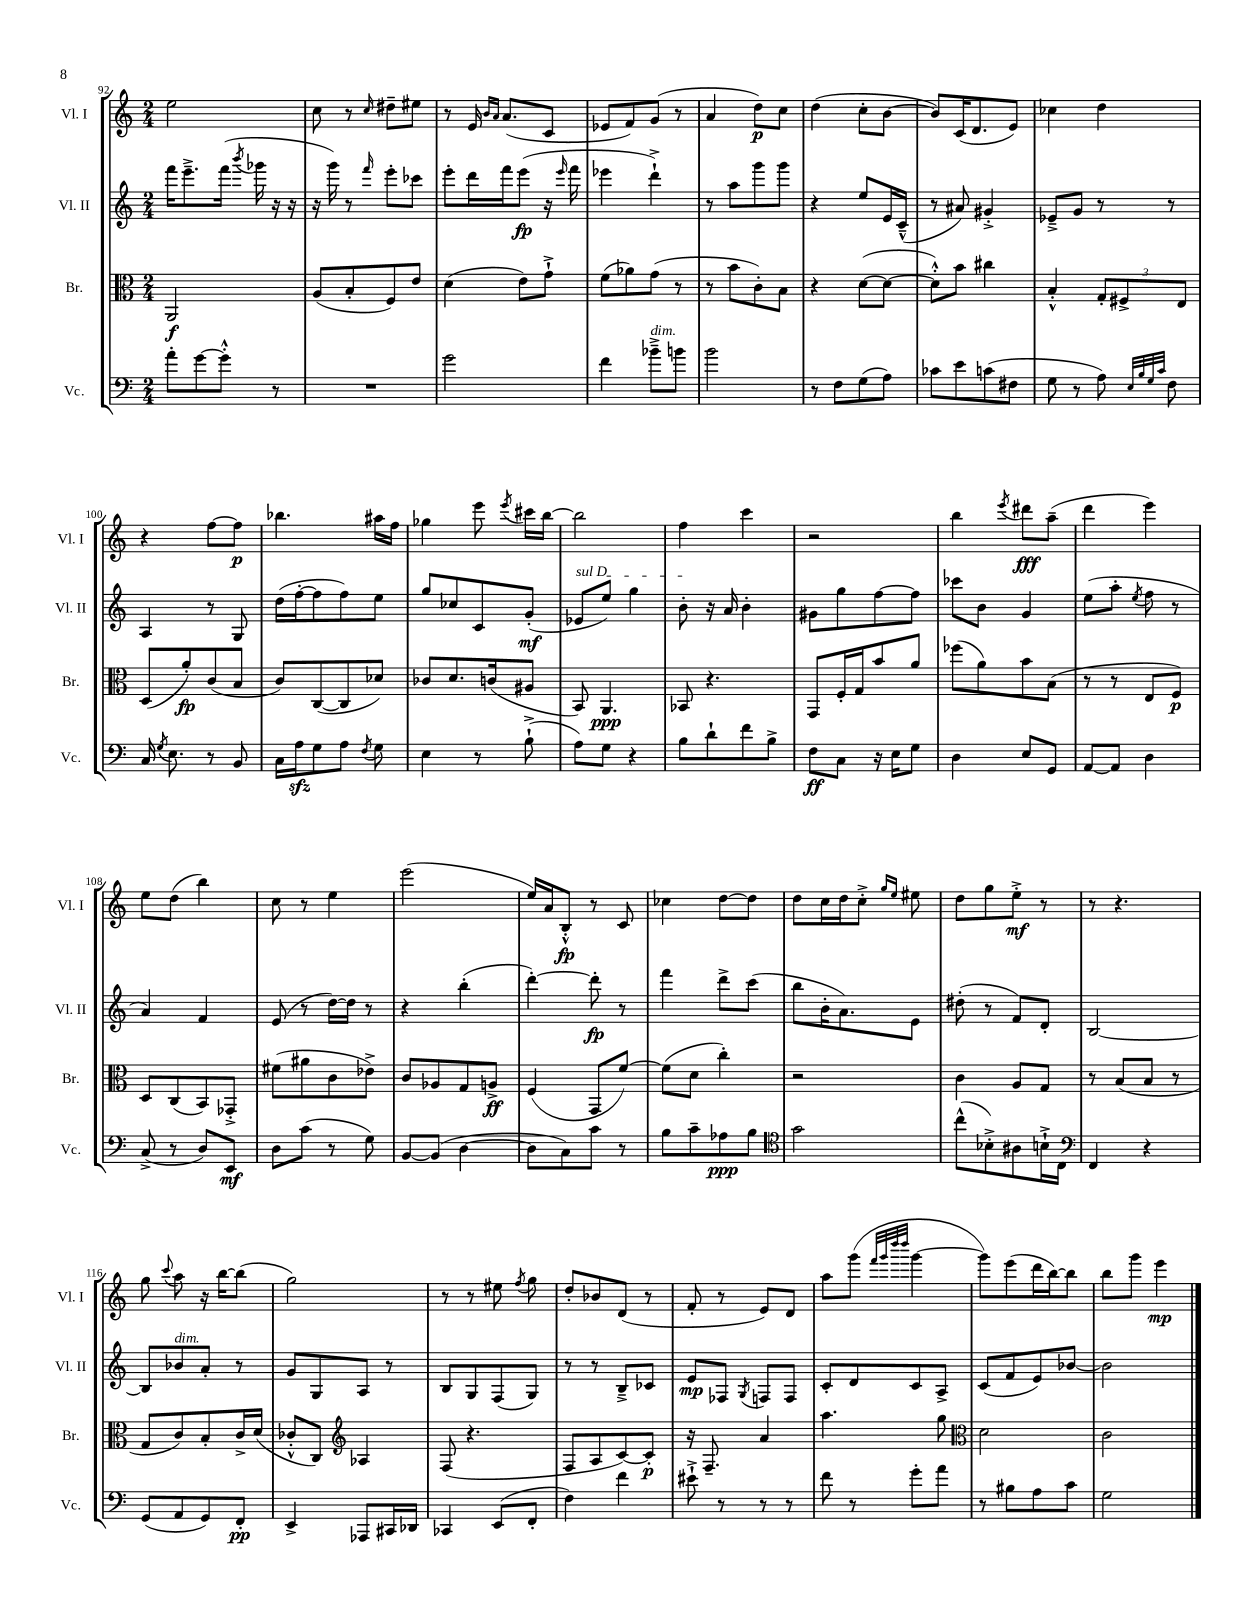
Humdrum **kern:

**kern	**dynam	**kern	**dynam	**kern	**dynam	**kern	**dynam
*part4	*part4	*part3	*part3	*part2	*part2	*part1	*part1
*staff4	*staff4	*staff3	*staff3	*staff2	*staff2	*staff1	*staff1
*I"Vc.	*	*I"Br.	*	*I"Vl. II	*	*I"Vl. I	*
*I'Vc.	*	*I'Br.	*	*I'Vl. II	*	*I'Vl. I	*
*clefF4	*	*clefC3	*	*clefG2	*	*clefG2	*
*k[]	*	*k[]	*	*k[]	*	*k[]	*
*M2/4	*	*M2/4	*	*M2/4	*	*M2/4	*
=92	=92	=92	=92	=92	=92	=92	=92
8a'\L	.	2AA/	f	16fff\KL	.	2ee\	.
.	.	.	.	8.eee~^\	.	.	.
[8g\	.	.	.	.	.	.	.
8g'^^\J]	.	.	.	(16fff\Jk	.	.	.
.	.	.	.	8qbbb/	.	.	.
.	.	.	.	16ggg-X\	.	.	.
8r	.	.	.	16r	.	.	.
.	.	.	.	16r	.	.	.
=93	=93	=93	=93	=93	=93	=93	=93
2r	.	(8A/L	.	16r	.	8cc\	.
.	.	.	.	16ggg\)	.	.	.
.	.	8B'/	.	8r	.	8r	.
.	.	.	.	16qqfff/	.	16qqcc/	.
.	.	8F/)	.	8eee'\L	.	8dd#X~\L	.
.	.	8e/J	.	8ccc-X\J	.	8ee#X\J	.
=94	=94	=94	=94	=94	=94	=94	=94
2g\	.	(4d\	.	8eee'\L	.	8r	.
.	.	.	.	16ddd\L	.	16e/	.
.	.	.	.	.	.	16qqb/LL	.
.	.	.	.	.	.	16qqa/JJ	.
.	.	.	.	16fff\J	.	(8.a/L	.
.	.	8e\L)	.	(8eee\J	fp	.	.
.	.	8g`^\J	.	16r	.	8c/J	.
.	.	.	.	16qqeee/	.	.	.
.	.	.	.	16fff\	.	.	.
=95	=95	=95	=95	=95	=95	=95	=95
4f\	.	(8f\L	.	4eee-X\	.	8e-X/L	.
.	.	8a-X\)	.	.	.	8f/)	.
!LO:TX:a:i:t=dim.	!	!	!	!	!	!	!
8b-X~^\L	.	(8g\J	.	4ddd`^\)	.	(8g/J	.
8bn\J	.	8r	.	.	.	8r	.
=96	=96	=96	=96	=96	=96	=96	=96
2b\	.	8r	.	8r	.	4a/	.
.	.	8b\L	.	8aa\L	.	.	.
.	.	8c'\)	.	8ggg\	.	8dd\L)	p
.	.	8B\J	.	8ggg\J	.	8cc\J	.
=97	=97	=97	=97	=97	=97	=97	=97
8r	.	4r	.	4r	.	(4dd\	.
8F\L	.	.	.	.	.	.	.
(8G\	.	([8d\L	.	8ee/L	.	8cc'\L	.
8A\J)	.	8d\J_	.	16e/L	.	[8b\J	.
.	.	.	.	(16c~^^/JJ	.	.	.
=98	=98	=98	=98	=98	=98	=98	=98
8c-X\L	.	8d'^^\L])	.	8r	.	8b/L])	.
8e\	.	8b\J	.	8a#X/)	.	(16c/K	.
.	.	.	.	.	.	8.d/	.
(8cn\	.	4cc#X\	.	4g#X'^/	.	.	.
8F#X\J	.	.	.	.	.	8e/J)	.
=99	=99	=99	=99	=99	=99	=99	=99
8G\	.	4B'^^/	.	8e-X~^/L	.	4cc-X\	.
8r	.	.	.	8g/J	.	.	.
8A\)	.	12G'/L	.	8r	.	4dd\	.
.	.	12F#X^/	.	.	.	.	.
32qqE/LLL	.	.	.	.	.	.	.
32qqB/	.	.	.	.	.	.	.
32qqG/	.	.	.	.	.	.	.
32qqc/JJJ	.	.	.	.	.	.	.
8F\	.	.	.	8r	.	.	.
.	.	12E/J	.	.	.	.	.
!!LO:LB:g=z
=100	=100	=100	=100	=100	=100	=100	=100
16C/	.	(8D/L	.	4A/	.	4r	.
8qG/	.	.	.	.	.	.	.
8.E\	.	.	.	.	.	.	.
.	.	8a'/)	fp	.	.	.	.
8r	.	(8c/	.	8r	.	[8ff\L	.
8BB/	.	8B/J	.	8G/	.	8ff\J]	p
=101	=101	=101	=101	=101	=101	=101	=101
16C\LL	.	8c/L)	.	(16dd\LL	.	4.bb-X\	.
16Azz\J	.	.	.	[16ff'\J	.	.	.
8G\	.	([8C/	.	8ff\]	.	.	.
8A\J	.	8C/]	.	8ff\)	.	.	.
8qF/	.	.	.	.	.	.	.
8G\	.	8d-X/J)	.	8ee\J	.	16aa#X\LL	.
.	.	.	.	.	.	16ff\JJ	.
=102	=102	=102	=102	=102	=102	=102	=102
4E\	.	8c-X/L	.	8gg/L	.	4gg-X\	.
.	.	8.d/	.	8cc-X/	.	.	.
8r	.	.	.	8c/	.	8eee\	.
.	.	(16cn/k	.	.	.	.	.
.	.	.	.	.	.	8qeee/	.
(8B`^\	.	8A#X/J	.	(8g'/J	mf	16ccc#X\LL	.
.	.	.	.	.	.	[16bb\JJ	.
=103	=103	=103	=103	=103	=103	=103	=103
!	!	!	!	!LO:TX:a:i:t=sul D	!	!	!
8A\L)	.	8BB/)	.	8e-X/L	.	2bb\]	.
8G\J	.	4.AA/	ppp	8ee/J)	.	.	.
4r	.	.	.	4gg\	.	.	.
=104	=104	=104	=104	=104	=104	=104	=104
8B\L	.	8BB-X/	.	8b'\	.	4ff\	.
8d`\	.	4.r	.	16r	.	.	.
.	.	.	.	16a/	.	.	.
8f\	.	.	.	4b'\	.	4ccc\	.
8B^\J	.	.	.	.	.	.	.
=105	=105	=105	=105	=105	=105	=105	=105
8F\L	ff	8GG/L	.	8g#X\L	.	2r	.
8C\J	.	16F'/L	.	8gg\	.	.	.
.	.	16G/J	.	.	.	.	.
16r	.	8b/	.	[8ff\	.	.	.
16E\KL	.	.	.	.	.	.	.
8G\J	.	8a/J	.	8ff\J]	.	.	.
=106	=106	=106	=106	=106	=106	=106	=106
4D\	.	(8ff-X\L	.	8ccc-X\L	.	4bb\	.
.	.	8a\)	.	8b\J	.	.	.
.	.	.	.	.	.	8qeee/	.
8E/L	.	8b\	.	4g/	.	8ddd#X\L	fff
8GG/J	.	(8B\J	.	.	.	(8aa~\J	.
=107	=107	=107	=107	=107	=107	=107	=107
[8AA/L	.	8r	.	(8ee\L	.	4ddd\	.
8AA/J]	.	8r	.	8aa'\J	.	.	.
.	.	.	.	8qee/	.	.	.
4D\	.	8E/L	.	8ff\	.	4eee\)	.
.	.	8F/J)	p	8r	.	.	.
!!LO:LB:g=z
=108	=108	=108	=108	=108	=108	=108	=108
(8C^/	.	8D/L	.	4a/)	.	8ee\L	.
8r	.	(8C/	.	.	.	(8dd\J	.
8D/L)	.	8BB/)	.	4f/	.	4bb\)	.
8EE/J	mf	8GG-X'^/J	.	.	.	.	.
=109	=109	=109	=109	=109	=109	=109	=109
8D\L	.	(8f#X\L	.	(8e/	.	8cc\	.
(8c\J	.	8a#X\	.	8r	.	8r	.
8r	.	8c\	.	[16dd\LL)	.	4ee\	.
.	.	.	.	16dd\JJ]	.	.	.
8G\)	.	8e-X^\J)	.	8r	.	.	.
=110	=110	=110	=110	=110	=110	=110	=110
[8BB/L	.	8c/L	.	4r	.	(2eee\	.
(8BB/J]	.	8A-X/	.	.	.	.	.
[4D\	.	8G/	.	(4bb'\	.	.	.
.	.	8An^/J	ff	.	.	.	.
=111	=111	=111	=111	=111	=111	=111	=111
8D\L]	.	(4F/	.	[4ddd'\)	.	16ee/LL)	.
.	.	.	.	.	.	16a/J	.
8C\)	.	.	.	.	.	8B'^^/J	fp
8c\J	.	8GG/L	.	8ddd'\]	fp	8r	.
8r	.	[8f/J)	.	8r	.	8c/	.
=112	=112	=112	=112	=112	=112	=112	=112
8B\L	.	(8f\L]	.	4fff\	.	4cc-X\	.
8c~\	.	8d\J	.	.	.	.	.
8A-X\	ppp	4cc'\)	.	8ddd^\L	.	[8dd\L	.
8B\J	.	.	.	(8ccc\J	.	8dd\J]	.
=113	=113	=113	=113	=113	=113	=113	=113
*clefC4	*	*	*	*	*	*	*
2g\	.	2r	.	8bb\L	.	8dd\L	.
.	.	.	.	16b'\K	.	16cc\L	.
.	.	.	.	8.a\)	.	16dd\J	.
.	.	.	.	.	.	8cc'^\J	.
.	.	.	.	.	.	16qqgg/LL	.
.	.	.	.	.	.	16qqee/JJ	.
.	.	.	.	8e\J	.	8ee#X\	.
=114	=114	=114	=114	=114	=114	=114	=114
(8cc^^\L	.	4c\	.	(8dd#X'\	.	8dd\L	.
8B-X'^\)	.	.	.	8r	.	8gg\	.
8A#X\	.	8A/L	.	8f/L)	.	8ee'^\J	mf
16Bn`^\L	.	8G/J	.	8d'/J	.	8r	.
16C\JJ	.	.	.	.	.	.	.
=115	=115	=115	=115	=115	=115	=115	=115
*clefF4	*	*	*	*	*	*	*
4FF/	.	8r	.	[2B/	.	8r	.
.	.	(8B/L	.	.	.	4.r	.
4r	.	8B/J	.	.	.	.	.
.	.	8r	.	.	.	.	.
!!LO:LB:g=z
=116	=116	=116	=116	=116	=116	=116	=116
(8GG/L	.	8G/L	.	8B/L]	.	8gg\	.
.	.	.	.	.	.	8qqccc/	.
!	!	!	!	!LO:TX:a:i:t=dim.	!	!	!
8AA/	.	8c/)	.	8b-X/	.	8aa\	.
8GG/)	.	8B'/	.	8a'/J	.	16r	.
.	.	.	.	.	.	[16bb\KL	.
8FF'/J	pp	16c^/L	.	8r	.	(8bb\J]	.
.	.	(16d/JJ	.	.	.	.	.
=117	=117	=117	=117	=117	=117	=117	=117
4EE^/	.	8c-X'^^/L	.	8g/L	.	2gg\)	.
.	.	8C/J)	.	8G/	.	.	.
*	*	*clefG2	*	*	*	*	*
8AAA-X/L	.	4A-X/	.	8A/J	.	.	.
16CC#X/L	.	.	.	8r	.	.	.
16DD-X/JJ	.	.	.	.	.	.	.
=118	=118	=118	=118	=118	=118	=118	=118
4CC-X/	.	(8F/	.	8B/L	.	8r	.
.	.	4.r	.	8G/	.	8r	.
(8EE/L	.	.	.	(8F/	.	8ee#X\	.
.	.	.	.	.	.	8qff/	.
8FF'/J	.	.	.	8G/J)	.	8gg\	.
=119	=119	=119	=119	=119	=119	=119	=119
4F\)	.	8F/L	.	8r	.	8dd'/L	.
.	.	8A/	.	8r	.	8b-X/	.
4f\	.	[8c/)	.	8B~^/L	.	(8d/J	.
.	.	8c'/J]	p	8c-X/J	.	8r	.
=120	=120	=120	=120	=120	=120	=120	=120
8e#X`^\	.	16r	.	8e/L	mp	8f'/	.
.	.	8.F~/	.	.	.	.	.
8r	.	.	.	8F-X/J	.	8r	.
.	.	.	.	8qG/	.	.	.
8r	.	4a/	.	8Fn/L	.	8e/L)	.
8r	.	.	.	8F/J	.	8d/J	.
=121	=121	=121	=121	=121	=121	=121	=121
8f\	.	4.aa\	.	8c'/L	.	8aa\L	.
8r	.	.	.	8d/	.	(8ggg\J	.
.	.	.	.	.	.	32qqfff/LLL	.
.	.	.	.	.	.	32qqggg/	.
.	.	.	.	.	.	32qqdddd/	.
.	.	.	.	.	.	32qqdddd/JJJ	.
8g'\L	.	.	.	8c/	.	[4ggg\	.
8a\J	.	8gg\	.	8A^/J	.	.	.
=122	=122	=122	=122	=122	=122	=122	=122
*	*	*clefC3	*	*	*	*	*
8r	.	2d\	.	(8c/L	.	8ggg\L])	.
8B#X\L	.	.	.	8f/	.	(8eee\	.
8A\	.	.	.	8e/)	.	16ddd\L	.
.	.	.	.	.	.	[16bb\J)	.
8c\J	.	.	.	[8b-X/J	.	8bb\J]	.
=123	=123	=123	=123	=123	=123	=123	=123
2G\	.	2c\	.	2b-\]	.	8bb\L	.
.	.	.	.	.	.	8ggg\J	.
.	.	.	.	.	.	4eee\	mp
==	==	==	==	==	==	==	==
*-	*-	*-	*-	*-	*-	*-	*-
